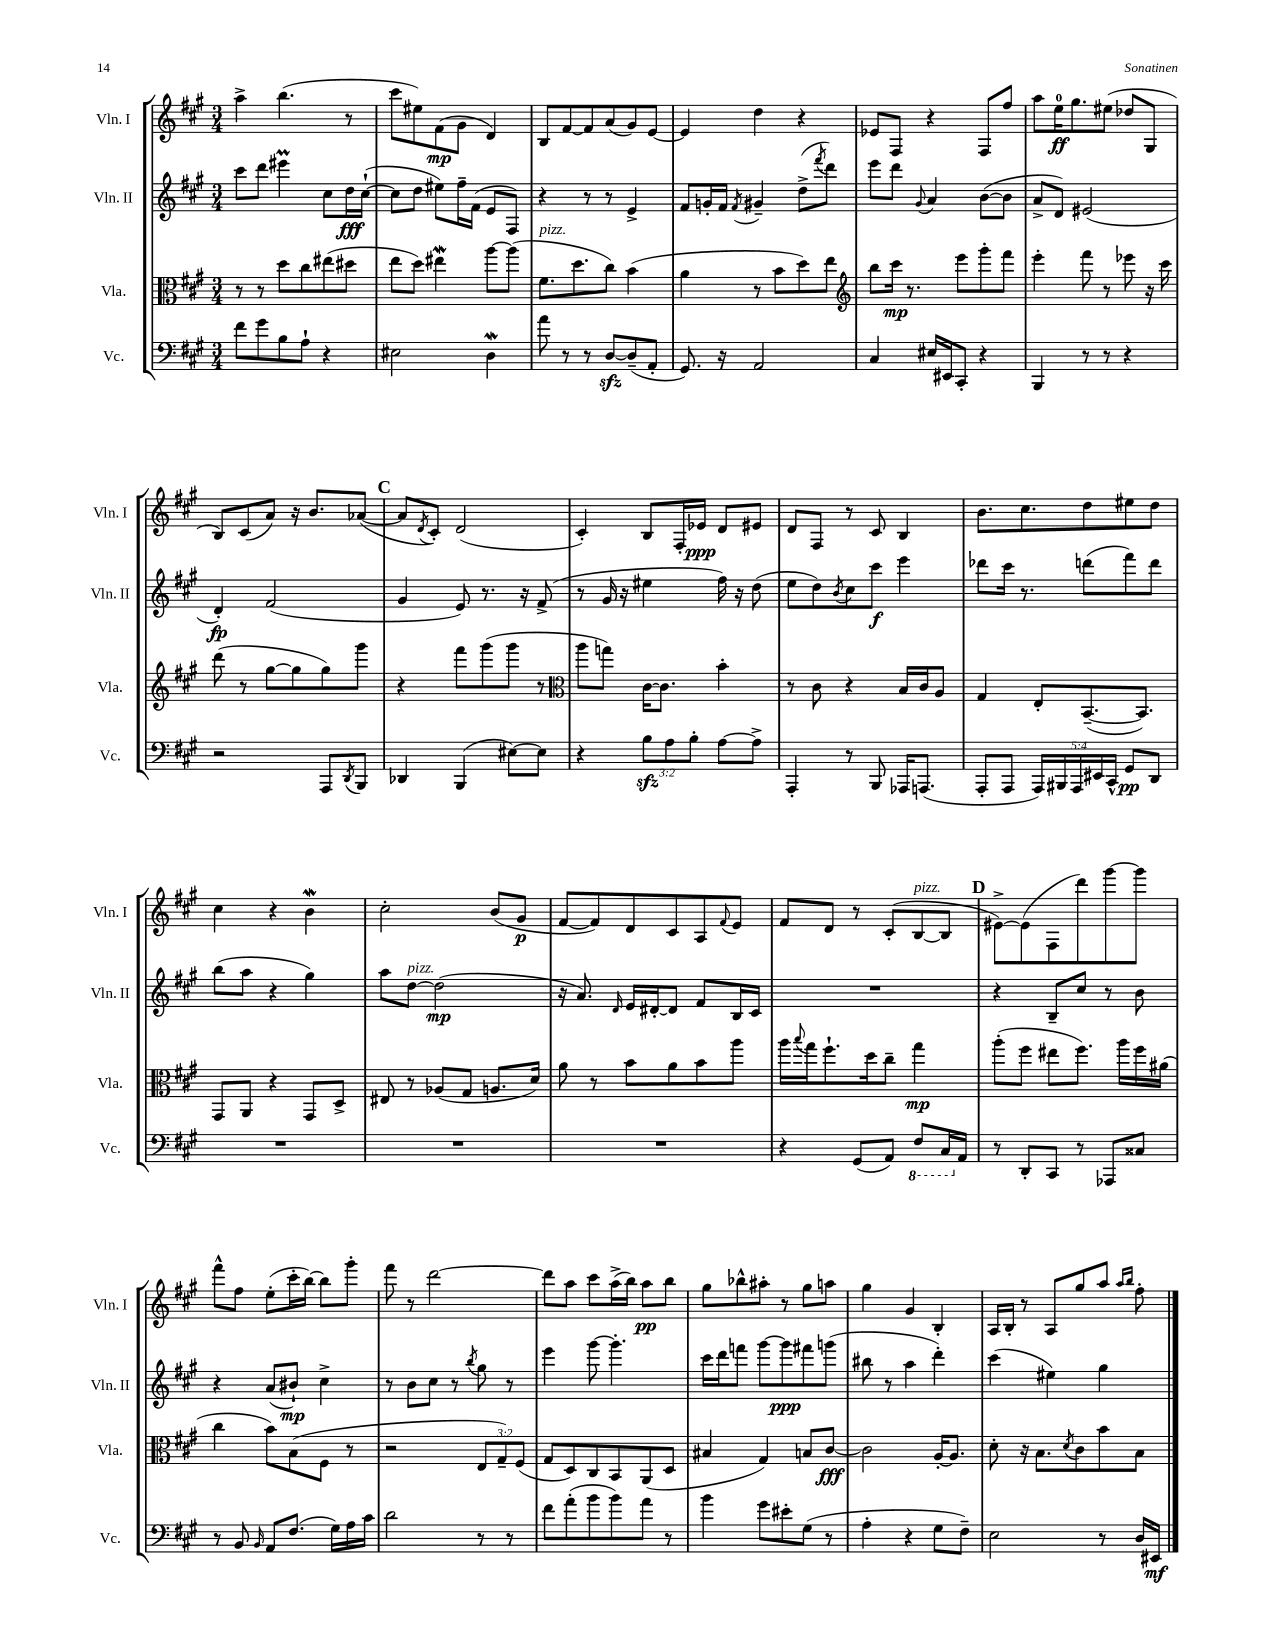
<<
\new StaffGroup <<
\new Staff = "s0" \with { instrumentName = "Vln. I" shortInstrumentName = "Vln. I" } {
    \clef treble \key a \major \numericTimeSignature \time 3/4
    a''4-> b''4.( r8 |
    cis'''8 eis''8) fis'8\mp( gis'8 d'4) |
    b8 fis'8~ fis'8 a'8( gis'8) e'8~ |
    e'4 d''4 r4 |
    ees'8 fis8 r4 fis8 fis''8 |
    a''8 e''16-0\ff gis''8. eis''8( des''8 gis8 |
    b8) cis'8( a'8) r16 b'8. aes'8~( |
    \mark \markup { \bold "C" } aes'8 \acciaccatura { d'8 } cis'8-.) d'2( |
    cis'4-.) b8 fis16-. ees'16\ppp d'8 eis'8 |
    d'8 fis8 r8 cis'8 b4 |
    b'8. cis''8. d''8 eis''8 d''8 |
    cis''4 r4 b'4\mordent |
    cis''2-. b'8( gis'8\p |
    fis'8~ fis'8) d'8 cis'8 a8 \appoggiatura { fis'8 } e'8 |
    fis'8 d'8 r8 cis'8-.( b8~^\markup { \italic "pizz." } b8 |
    \mark \markup { \bold "D" } eis'8~->) eis'8( fis8 d'''8) gis'''8~ gis'''8 |
    fis'''8-^ fis''8 e''8-.( cis'''16-. b''16~) b''8 gis'''8-. |
    fis'''8 r8 d'''2~ |
    d'''8 a''8 cis'''8 a''16->( b''16) a''8\pp b''8 |
    gis''8 bes''8-^ ais''8-. r8 gis''8 a''8 |
    gis''4 gis'4 b4-. |
    a16 b16-. r8 a8 gis''8 a''8 \grace { a''16 b''16 } fis''8-. \bar "|." |
}
\new Staff = "s1" \with { instrumentName = "Vln. II" shortInstrumentName = "Vln. II" } {
    \clef treble \key a \major \numericTimeSignature \time 3/4
    cis'''8 d'''8 eis'''4\prall cis''8 d''16\fff cis''16~-!( |
    cis''8 d''8 eis''8) fis''16-- fis'16( e'8 fis8) |
    r4 r8 r8 e'4-> |
    fis'8 g'16-. fis'16 \acciaccatura { fis'8 } gis'4-- d''8->( \acciaccatura { fis'''8 } d'''8) |
    e'''8 d'''8 \appoggiatura { gis'8 } a'4 b'8~( b'8 |
    a'8-> d'8) eis'2( |
    d'4-.\fp) fis'2( |
    \mark \markup { \bold "C" } gis'4 e'8) r8. r16 fis'8->( |
    r8 gis'16 r16 eis''4 fis''16) r16 d''8( |
    e''8 d''8) \acciaccatura { b'8 } cis''8 cis'''8\f e'''4 |
    des'''8 cis'''16 r8. d'''8( fis'''8) d'''8 |
    b''8( a''8 r4 gis''4) |
    a''8 d''8~^\markup { \italic "pizz." } d''2\mp( |
    r16 a'8.) \grace { d'16 } e'16 dis'16~-. dis'8 fis'8 b16 cis'16 |
    R2. |
    \mark \markup { \bold "D" } r4 b8-- cis''8 r8 b'8 |
    r4 a'8( bis'8-!\mp) cis''4-> |
    r8 b'8 cis''8 r8 \acciaccatura { b''8 } gis''8 r8 |
    e'''4 gis'''8~ gis'''4.-. |
    cis'''16 d'''16 f'''8 gis'''8~ gis'''8\ppp fis'''8 g'''8( |
    bis''8 r8 a''4 d'''4-.) |
    cis'''4( eis''4) gis''4 \bar "|." |
}
\new Staff = "s2" \with { instrumentName = "Vla." shortInstrumentName = "Vla." } {
    \clef alto \key a \major \numericTimeSignature \time 3/4 \override Staff.TupletNumber.text = #tuplet-number::calc-fraction-text
    r8 r8 d''8 cis''8 eis''8( dis''8 |
    e''8 d''8) eis''4\mordent a''8~ a''8( |
    fis'8.^\markup { \italic "pizz." } d''8. cis''8) b'4( |
    a'4 r8 b'8 d''8) e''8 |
    \clef treble b''8 cis'''16\mp r8. e'''8 gis'''8-. fis'''8 |
    e'''4-. fis'''8 r8 ees'''8 r16 cis'''16 |
    d'''8( r8 gis''8~ gis''8 gis''8) gis'''8 |
    \mark \markup { \bold "C" } r4 fis'''8 gis'''8( gis'''8 r8 |
    \clef alto a''8 g''8) cis'16~ cis'8. b'4-. |
    r8 cis'8 r4 b16 cis'16 a8 |
    gis4 e8-. b,8.~--( b,8.) |
    gis,8 a,8 r4 gis,8 d8-> |
    eis8 r8 aes8( gis8 a8. d'16) |
    a'8 r8 b'8 a'8 b'8 a''8 |
    a''16 \appoggiatura { b''8 } gis''16 fis''8.-! d''16 cis''8-- gis''4\mp |
    \mark \markup { \bold "D" } a''8-.( fis''8 eis''8 fis''8.) a''16 fis''16 ais'16( |
    cis''4 b'8) b8( fis8 r8 |
    r2 \tuplet 3/2 { e8 gis8--) fis8( } |
    gis8 d8) cis8 b,8 a,8( d8 |
    bis4 gis4) b8 cis'8~\fff |
    cis'2 a16~-. a8. |
    d'8-. r16 b8. \acciaccatura { d'8 } cis'8 b'8 b8 \bar "|." |
}
\new Staff = "s3" \with { instrumentName = "Vc." shortInstrumentName = "Vc." } {
    \clef bass \key a \major \numericTimeSignature \time 3/4 \override Staff.TupletNumber.text = #tuplet-number::calc-fraction-text
    fis'8 gis'8 b8 a8-! r4 |
    eis2 d4\mordent |
    a'8 r8 r8 d8~\sfz d8--( a,8-. |
    gis,8.) r16 a,2 |
    cis4 eis16 eis,16 cis,8-. r4 |
    b,,4 r8 r8 r4 |
    r2 a,,8 \acciaccatura { d,8 } b,,8 |
    \mark \markup { \bold "C" } des,4 b,,4( eis8~) eis8 |
    r4 \tuplet 3/2 { b8\sfz a8 b8-. } a8~ a8-> |
    a,,4-. r8 b,,8 aes,,16 a,,8.( |
    a,,8-. a,,8 \tuplet 5/4 { a,,16) bis,,16 a,,16 eis,16 cis,16-^ } gis,8\pp d,8 |
    R2. |
    R2. |
    R2. |
    r4 gis,8( a,8) \ottava #-1 fis,8 cis,16 \ottava #0 a,16 |
    \mark \markup { \bold "D" } r8 d,8-. cis,8 r8 aes,,8 cisis8 |
    r8 b,8 \grace { b,16 } a,8 fis8.( gis16) a16 cis'16 |
    d'2 r8 r8 |
    fis'8 a'8-.( b'8 b'8) a'8 r8 |
    b'4 gis'8 eis'8-. gis8( r8 |
    a4-. r4 gis8 fis8--) |
    e2 r8 d16 eis,16\mf \bar "|." |
}
>>
>>
\layout { \context { \Score \remove "Bar_number_engraver" } }
